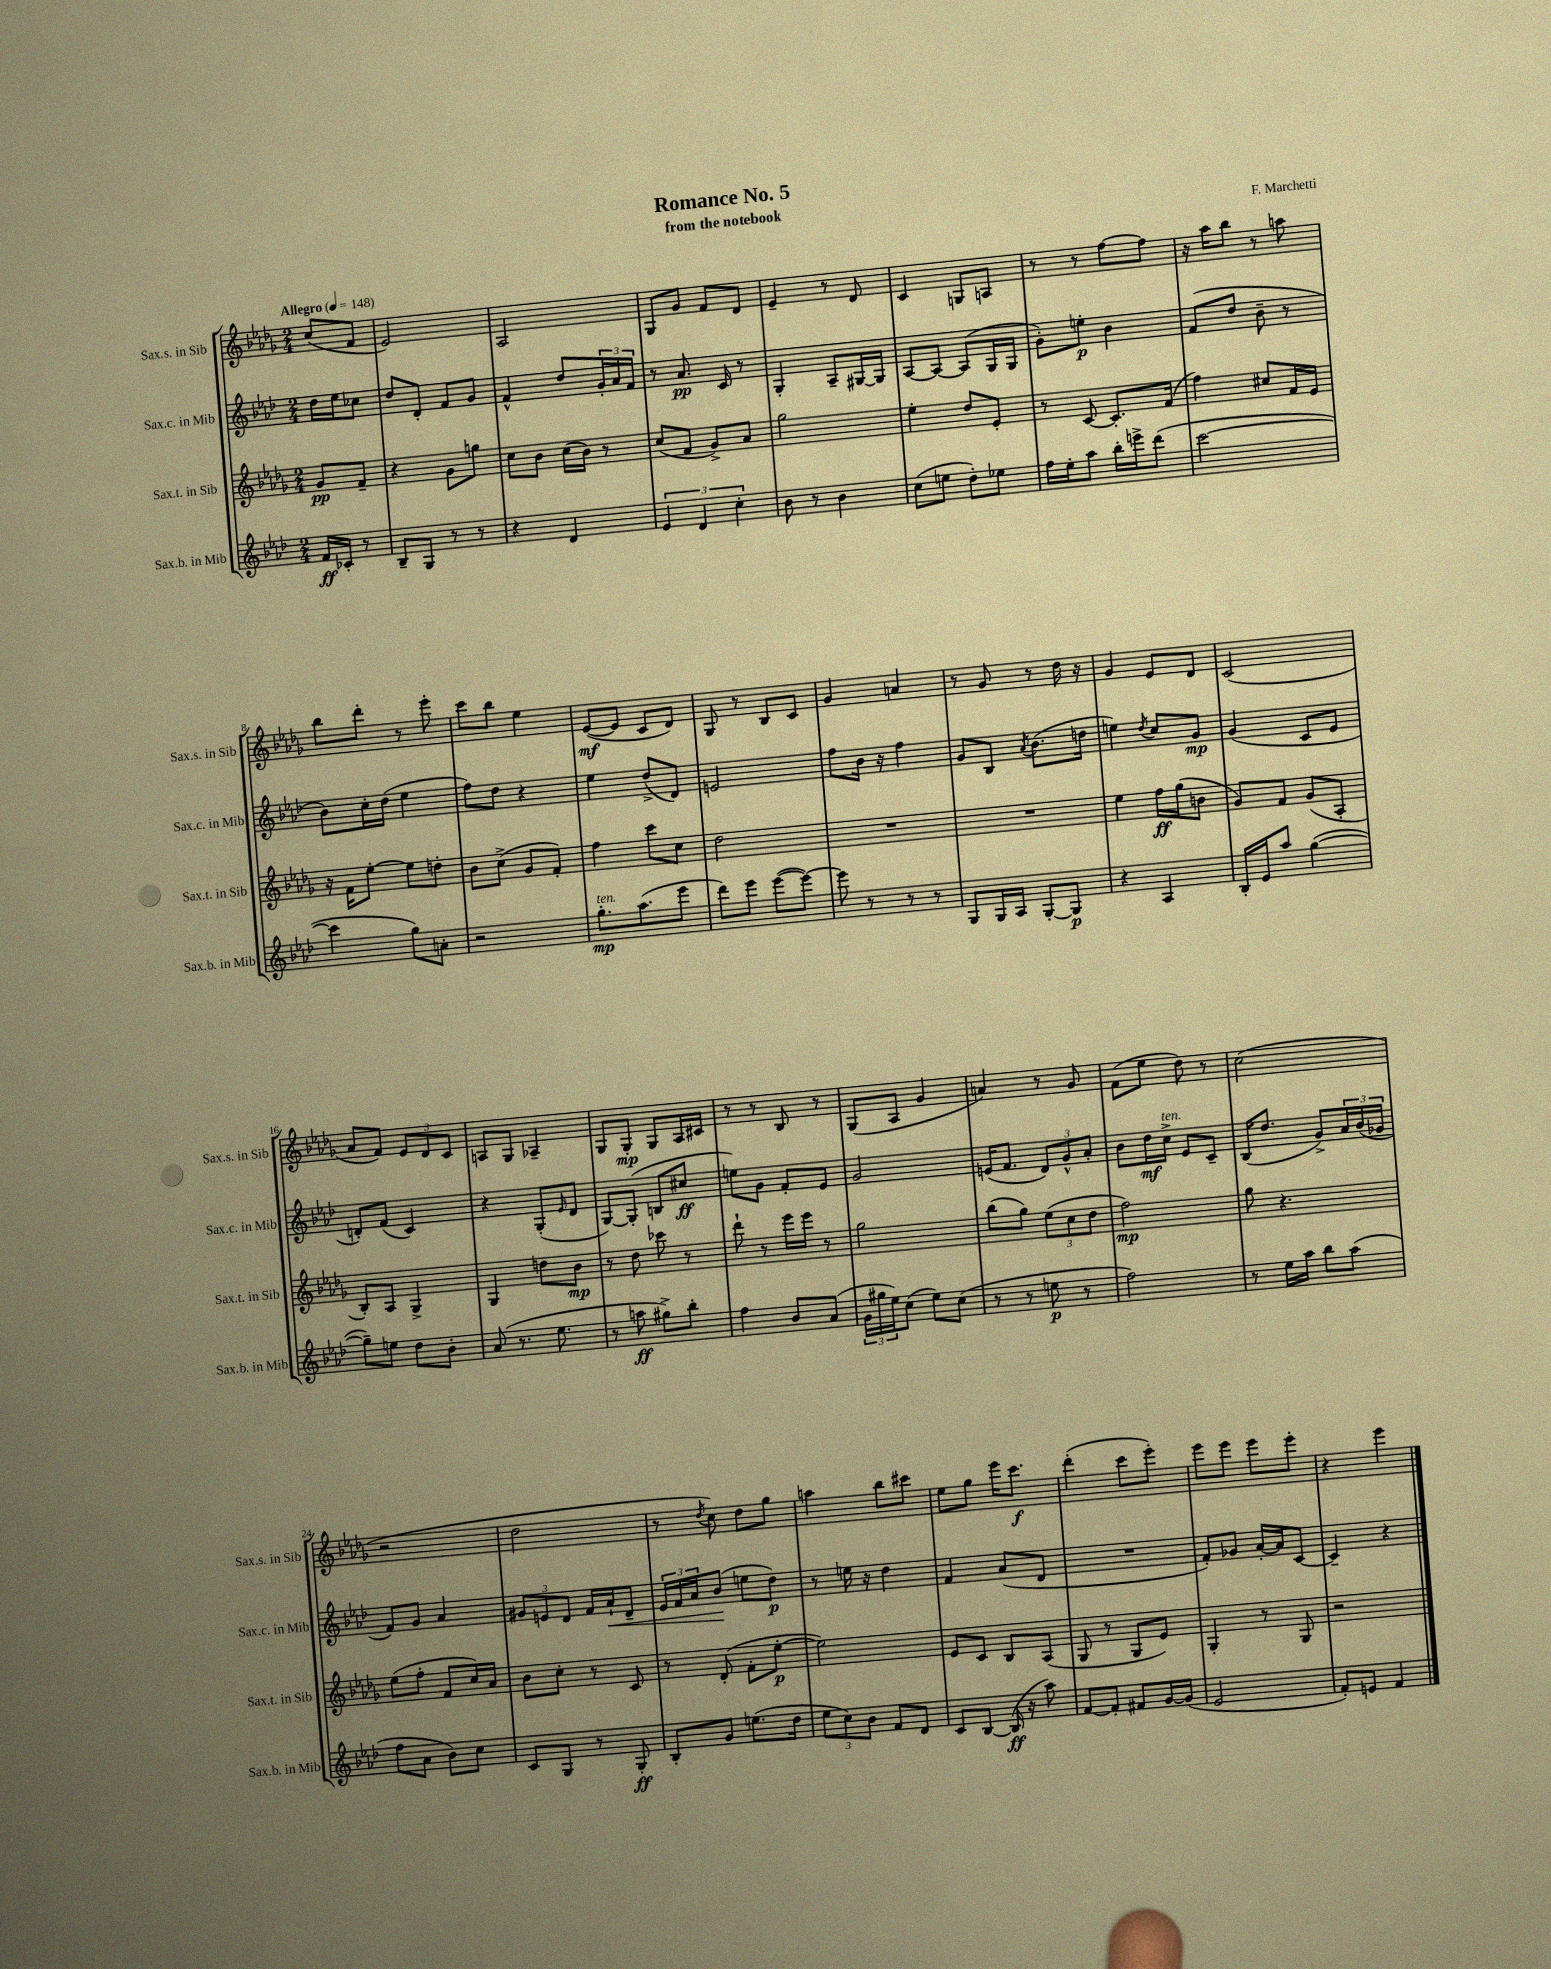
\header { title = "Romance No. 5" composer = "F. Marchetti" subtitle = "from the notebook" }
<<
\new StaffGroup <<
\new Staff = "s0" \with { instrumentName = "Sax.s. in Sib" shortInstrumentName = "Sax.s. in Sib" } {
    \clef treble \key des \major \numericTimeSignature \time 2/4 \partial 4 \tempo "Allegro" 4 = 148
    c''8( f'8 |
    ees'2) |
    aes2 |
    ges8 ges'8 f'8 des'8 |
    ees'4-- r8 des'8 |
    c'4 g8 a8 |
    r8 r8 f''8~ f''8 |
    r16 aes''16 bes''8 r8 a''8 |
    bes''8 des'''8-. r8 ees'''8-. |
    c'''8 bes''8 ees''4 |
    ees'8~\mf( ees'8 c'8 des'8) |
    ges8 r8 bes8 c'8 |
    ges'4 a'4 |
    r8 ges'8 r8 des''16 r16 |
    ges'4 ees'8 des'8 |
    c'2( |
    aes'8 f'8) \tuplet 3/2 { ees'8 des'8 c'8 } |
    a8 ges8 aes4-- |
    ges8 ges8-.\mp ges8 aes16 cis'16 |
    r8 r8 bes8 r8 |
    ges8( aes8 ges'4 |
    a'4) r8 ges'8 |
    f'8( ees''8 des''8) r8 |
    c''2( |
    r2 |
    des''2 |
    r8 \acciaccatura { des''8 } c''8) des''8 ges''8 |
    a''4 bes''8 cis'''8 |
    ees''8 ges''8 ees'''16 c'''8.\f |
    des'''4-.( c'''8 ees'''8-.) |
    ees'''8 ees'''8 ees'''8 ees'''8-. |
    r4 ees'''4 \bar "|." |
}
\new Staff = "s1" \with { instrumentName = "Sax.c. in Mib" shortInstrumentName = "Sax.c. in Mib" } {
    \clef treble \key aes \major \numericTimeSignature \time 2/4 \partial 4
    des''16 ees''16 ces''8 |
    des''8 des'8-. f'8 g'8 |
    f'4-^ des''8 \tuplet 3/2 { g'16-. aes'16 f'16 } |
    r8 aes'8.\pp c'16 r8 |
    g4-. aes8-- gis16~ gis16 |
    aes8~ aes8~ aes8( g16 g16 |
    g'8-.) e''8-.\p bes'4 |
    f'8( des''8 bes'8-- r8 |
    bes'8) c''16-. des''16( ees''4 |
    f''8) des''8 r4 |
    ees''4 des''8->( des'8) |
    e'2 |
    f''8 bes'16 r16 f''4 |
    g'8 bes8 \acciaccatura { aes'8 } bes'8.( d''16 |
    e''4) \acciaccatura { des''8 } c''8 g'8\mp |
    g'4( c'8 ees'8 |
    d'8-.) f'8( c'4) |
    r4 g8-.( \grace { ees'16 } des'8 |
    g8~) g8-.( b8 cis''8\ff |
    e''8) g'8 f'8-. ees'8 |
    g'2 |
    e'16( f'8. \tuplet 3/2 { des'8) g'8-^ aes'8-. } |
    bes'8 des''16\mf c''16->^\markup { \italic "ten." } ees'8 c'8-- |
    bes16( des''8. g'8->) \tuplet 3/2 { aes'16 bes'16( ges'16 } |
    f'8) g'8 aes'4 |
    \tuplet 3/2 { gis'8 e'8 des'8 } f'16 aes'16-!\< des'8-- |
    \tuplet 3/2 { ees'16 f'16 aes'16 } bes'8\!( e''8 des''8\p) |
    r8 e''16 r16 des''4 |
    f'4 aes'8( des'8 |
    R2 |
    f'8-.) ges'8 aes'16~-. aes'16 c'8~ |
    c'4-- r4 \bar "|." |
}
\new Staff = "s2" \with { instrumentName = "Sax.t. in Sib" shortInstrumentName = "Sax.t. in Sib" } {
    \clef treble \key des \major \numericTimeSignature \time 2/4 \partial 4
    ges'8\pp f'8-- |
    r4 ges'8 g''8 |
    c''8 bes'8 c''16( bes'16) r8 |
    c''8( f'8 ges'8->) aes'8 |
    ges''2 |
    ees''4-. des''8 ees'8-. |
    r8 c'8~ c'8.-. f'16( |
    f''4) cis''8 f'16 ees'16 |
    r16 f'16 ees''8~-. ees''8 d''8-. |
    bes'8 c''8->( ges'8 f'8-.) |
    f''4 c'''8 c''8 |
    des''2 |
    R2 |
    R2 |
    ees''4 f''16\ff ges''16( b'8 |
    ges'8) f'8 ges'8( aes8-. |
    bes8-.) aes8 ges4-> |
    ges4 d''8 bes'8\mp |
    r8 des''8 ces'''8 r8 |
    des'''8-! r8 ees'''16 ees'''16 r8 |
    ges''2 |
    bes''8( ges''8) \tuplet 3/2 { ees''8( c''8 des''8 } |
    f''2\mp) |
    ges''8 r4. |
    ees''8( f''8-. f'8 c''16) aes'16 |
    bes'8 c''8-. r8 c'8 |
    r8 des'8-.( f'8-. ees''8~-.\p |
    ees''2) |
    ees'8 c'8 bes8 aes8( |
    ges8 r8 ges8 ees'8) |
    ges4-. r8 ges8 |
    r2 \bar "|." |
}
\new Staff = "s3" \with { instrumentName = "Sax.b. in Mib" shortInstrumentName = "Sax.b. in Mib" } {
    \clef treble \key aes \major \numericTimeSignature \time 2/4 \partial 4
    f'16\ff ces'16-. r8 |
    bes8-- g8 r8 r8 |
    r4 des'4 |
    \tuplet 3/2 { ees'4 des'4 c''4-. } |
    bes'8 r8 bes'4 |
    c''8( e''8 des''8-.) ees''8 |
    f''16 ees''16-. aes''8 bes''16-. e'''16-> des'''8( |
    c'''2~ |
    c'''4 g''8) a'8-. |
    r2 |
    g''8.-.\mp^\markup { \italic "ten." } aes''8.( ees'''8 |
    des'''8) ees'''8 ees'''8~( ees'''8~) |
    ees'''8 r8 r8 r8 |
    g8 g16 aes16 g8~-. g8\p |
    r4 aes4 |
    bes16-. ees'16 aes''8 g''4~( |
    g''8--) e''8 des''8 bes'8-. |
    aes'8( r8. ees''8. |
    r8 a''8\ff gis''8->) bes''8-. |
    f''4 bes'8 aes'8( |
    \tuplet 3/2 { g'16 gis''16 ees''16) } c''8( ees''8) c''8( |
    r8 r8 e''8\p r8 |
    f''2) |
    r8 ees''16 aes''16 bes''8 aes''8( |
    f''8 aes'8 bes'8) c''8 |
    c'8 g8 r8 g8-.\ff |
    bes8-. g'8 e''8.( des''16 |
    \tuplet 3/2 { ees''8 c''8) bes'8 } f'8 des'8 |
    c'8 bes8~ bes16\ff( r16 aes''8) |
    f'8~ f'8-. fis'8 g'16~ g'16( |
    ees'2 |
    f'8-.) e'8 f'4 \bar "|." |
}
>>
>>
